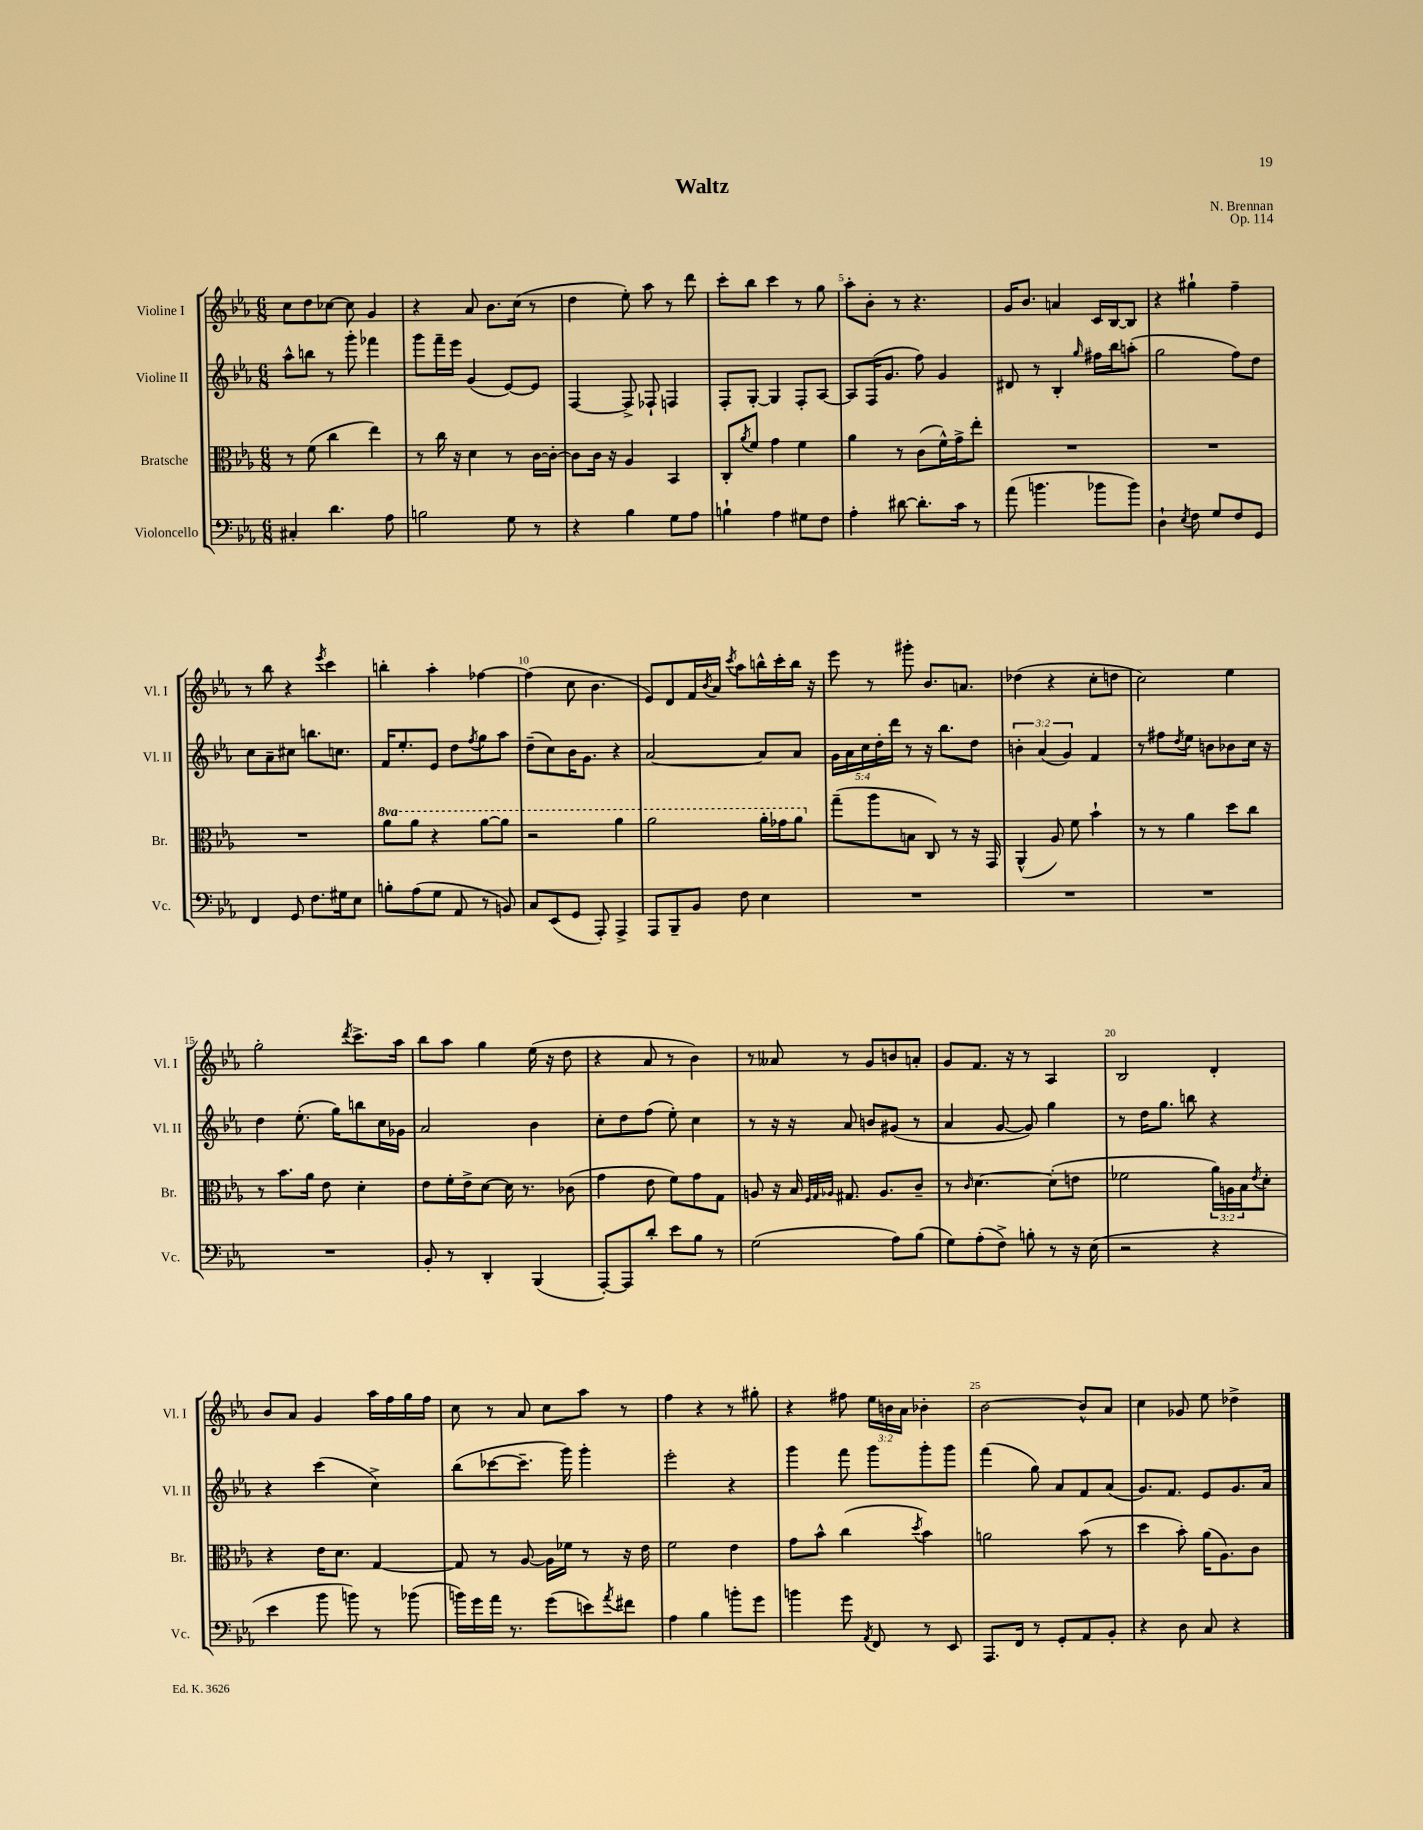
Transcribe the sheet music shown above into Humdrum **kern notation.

**kern	**kern	**kern	**kern
*part4	*part3	*part2	*part1
*staff4	*staff3	*staff2	*staff1
*I"Violoncello	*I"Bratsche	*I"Violine II	*I"Violine I
*I'Vc.	*I'Br.	*I'Vl. II	*I'Vl. I
*clefF4	*clefC3	*clefG2	*clefG2
*k[b-e-a-]	*k[b-e-a-]	*k[b-e-a-]	*k[b-e-a-]
*M6/8	*M6/8	*M6/8	*M6/8
=1	=1	=1	=1
4C#X'/	8r	8aa-^^\L	8cc\L
.	(8f\	8bbn\J	8dd\
4.d\	4cc\	8r	[8cc-X\J
.	.	8ggg'\	8cc-\]
.	4ee-\)	4fff-X\	4g/
8A-\	.	.	.
=2	=2	=2	=2
2Bn\	8r	8ggg\L	4r
.	16cc\	16fff~\L	.
.	16r	16eee-\JJ	.
.	4d\	(4g/	8a-/
.	.	.	8.b-\L
8G\	8r	[8e-/L)	.
.	.	.	(16cc\Jk
8r	[16c\LL	8e-/J]	8r
.	16c'\JJ_	.	.
=3	=3	=3	=3
4r	8c\L]	[4F/	4dd\
.	16c\Jk	.	.
.	16r	.	.
4B-\	4A-/	8F^/]	8ee-'\)
.	.	8F-X`/	8aa-\
8G\L	4BB-/	4Fn/	8r
8A-\J	.	.	8ddd\
=4	=4	=4	=4
4Bn`\	8C'/L	8F'/L	8ccc'\L
.	8qa-/	.	.
.	8f/J	[8G'/J	8bb-\J
4A-\	4g\	4G/]	4ccc\
8G#X\L	4f\	8F'/L	8r
8F\J	.	[8A-/J	8gg\
=5	=5	=5	=5
4A-'\	4a-\	8A-/L]	8aa-'\L
.	.	(16F/K	8b-'\J
.	.	8.g/J	.
[8d#X\	8r	.	8r
8.d#'\L]	(8c\L	8ff\)	4.r
.	16f^^\L)	4g/	.
16c\Jk	16g^\J	.	.
8r	8ee-'\J	.	.
=6	=6	=6	=6
(8a-\	2.r	8d#X/	16g/KL
.	.	.	8.b-/J
4.bn\	.	8r	.
.	.	4B-'/	4an/
.	.	16qqgg/	.
8b-X\L	.	16ff#X\LL	16c/LL
.	.	16bb-\J	[16B-/J
8b-\J)	.	(8aan'\J	8B-/J]
=7	=7	=7	=7
4D`\	2.r	2gg\	4r
8qE-/	.	.	.
8F\	.	.	4gg#X`\
8G/L	.	.	.
8F/	.	8ff\L)	4ff~\
8GG/J	.	8dd\J	.
!!LO:LB:g=z
=8	=8	=8	=8
4FF/	2.r	8cc\L	8r
.	.	8a-~\	8bb-\
8GG/	.	8cc#X\J	4r
8.F\L	.	8.bbn\L	.
.	.	.	8qeee-/
.	.	.	4ccc\
16G#X\k	.	8.ccn\J	.
8E-\J	.	.	.
=9	=9	=9	=9
*	*8va	*	*
8Bn'\L	8aa-\L	16f/KL	4bbn'\
.	.	8.ee-'/	.
(8A-\	8aa-\J	.	.
8G\J	4r	8e-/J	4aa-'\
8AA-/	.	8dd\L	.
.	.	8qff/	.
8r	[8aa-\L	8gg\	[4ff-X\
8BBn/)	8aa-\J]	8aa-\J	.
=10	=10	=10	=10
8C/L	2r	(8dd~\L	(4ff-\]
(8EE-/	.	8cc\)	.
8GG/J	.	16b-\K	8cc\
.	.	8.g\J	.
8AAA-'/)	.	.	4.b-\
4AAA-^/	4aa-\	4r	.
=11	=11	=11	=11
8AAA-/L	2aa-\	[2a-/	8e-/L)
8BBB-~/	.	.	8d/
8BB-/J	.	.	16f/L
.	.	.	8qb-/
.	.	.	16a-/JJ
.	.	.	8qccc/
8F\	.	.	8aa-\L
4E-\	16aa-'\LL	8a-/L]	16bbn^^\L
.	16gg-X\J	.	16ccc'\
.	8aa-\J	8a-/J	16bb\JJ
.	.	.	16r
=12	=12	=12	=12
*	*X8va	*	*
2.r	(8gg~\L	20g\LL	8eee-\
.	.	20a-\	.
.	.	20cc\	.
.	8aa-\	.	8r
.	.	20dd'\	.
.	.	20ddd\JJ	.
.	8Bn\J	8r	8ggg#X'\
.	8C/)	16r	8.b-/L
.	.	8.bb-\L	.
.	8r	.	.
.	.	.	8.an/J
.	16r	8dd\J	.
.	16GG/	.	.
=13	=13	=13	=13
2.r	(4AA-^^/	6bn'\	(4dd-X\
.	.	(6a-/	.
.	8A-/)	.	4r
.	.	6g/)	.
.	8f\	.	.
.	4b-`\	4f/	8cc'\L
.	.	.	8ddn\J
=14	=14	=14	=14
2.r	8r	8r	2cc\)
.	8r	8ff#X\L	.
.	.	8qdd/	.
.	4a-\	8ee-\J	.
.	.	8bn\L	.
.	8dd\L	8b-X\	4ee-\
.	8cc\J	16cc\Jk	.
.	.	16r	.
!!LO:LB:g=z
=15	=15	=15	=15
2.r	8r	4dd\	2gg'\
.	8.b-\L	.	.
.	.	(8.ee-'\	.
.	16a-\Jk	.	.
.	8e-\	.	.
.	.	16gg\KL)	.
.	.	.	8qddd/
.	4d'\	8bbn\	8.ccc^\L
.	.	16cc\L	.
.	.	16g-X\JJ	16aa-\Jk
=16	=16	=16	=16
8BB-'/	8e-\L	2a-/	8bb-\L
8r	16f'\L	.	8aa-\J
.	16e-^\J	.	.
4DD'/	[8d\J	.	4gg\
.	16d\]	.	.
.	8.r	.	.
(4BBB-/	.	4b-\	(16ee-\
.	.	.	16r
.	(8c-X\	.	8dd\
=17	=17	=17	=17
[8AAA-'/L)	4g\	8cc'\L	4r
8AAA-/]	.	8dd\	.
8d'/J	8e-\	(8ff\J	8a-/
8e-\L	8f\L)	8ee-'\)	8r
8B-\J	8g\	4cc\	4b-\)
8r	8G\J	.	.
=18	=18	=18	=18
(2G\	8An/	8r	8r
.	16r	16r	8a--X/
.	16B-/	16r	.
.	32qqF/LLL	.	.
.	32qqG/	.	.
.	32qqA-X/JJJ	.	.
.	8.G#X/	8a-/	8r
.	.	8bn/L	8g/L
.	8.A-/L	.	.
8A-\L)	.	(8g#X/J	8bn/
(8B-\J	8c~/J	8r	8an'/J
=19	=19	=19	=19
8G\L)	8r	4a-/	8g/L
.	16qqc/	.	.
(8A-'\	[4.d\	.	8.f/J
8F^\J)	.	[8g/	.
.	.	.	16r
8Bn'\	.	8g/])	8r
8r	(8d'\L]	4gg\	4A-/
16r	8en\J	.	.
(16E-\	.	.	.
=20	=20	=20	=20
2r	2f-X\	8r	2B-/
.	.	16dd\KL	.
.	.	8.gg\J	.
.	.	8bbn\	.
4r	24a-\LL)	4r	4d'/
.	24An\	.	.
.	24B-\J	.	.
.	8qe-/	.	.
.	8d'\J	.	.
!!LO:LB:g=z
=21	=21	=21	=21
4e-\	4r	4r	8b-/L
.	.	.	8a-/J
8b-\	16e-\KL	(4ccc\	4g/
.	8.d\J	.	.
8bn\)	.	.	.
8r	[4G/	4cc^\)	16aa-\LL
.	.	.	16ff\
(8b-X\	.	.	16gg\
.	.	.	16ff\JJ
=22	=22	=22	=22
16bn\LL)	8G/]	(8bb-\L	8cc\
16g\	.	.	.
16a-\JJ	8r	[8ccc-X\	8r
8.r	.	.	.
.	[8A-/	8.ccc-~\J]	8a-/
(8g\L	16A-\LL]	.	8cc\L
.	16f-X\JJ	16ggg\)	.
8en\)	8r	4ggg'\	8aa-\J
8qa-/	.	.	.
8f#X\J	16r	.	8r
.	16e-\	.	.
=23	=23	=23	=23
4A-\	2f\	2eee-'\	4ff\
4B-\	.	.	4r
8bn'\L	4e-\	4r	8r
8g\J	.	.	8gg#X'\
=24	=24	=24	=24
4bn\	8g\L	4ggg\	4r
.	8b-^^\J	.	.
8g\	(4cc\	8fff\	8ff#X\
8qAA-/	.	.	.
8FF/	.	8ggg\L	24ee-\LL
.	.	.	24bn\
.	.	.	24a-\JJ
.	8qdd/	.	.
8r	4b-\)	8ggg'\	4b-X'\
8EE-/	.	8ggg\J	.
=25	=25	=25	=25
8.AAA-/L	2an\	(4fff\	[2b-\
16FF/Jk	.	.	.
8r	.	8gg\)	.
8GG'/L	.	8a-/L	.
8AA-/	(8b-\	8f/	8b-^^/L]
8BB-'/J	8r	(8a-/J	8a-/J
=26	=26	=26	=26
4r	4dd\	8.g/L)	4cc\
.	.	8.f/J	.
8D\	8b-'\)	.	8g-X/
8C/	(16a-\KL	8e-/L	8ee-\
.	8.A-\)	.	.
4r	.	8.g/	4dd-X^\
.	8c\J	.	.
.	.	16a-/Jk	.
==	==	==	==
*-	*-	*-	*-
